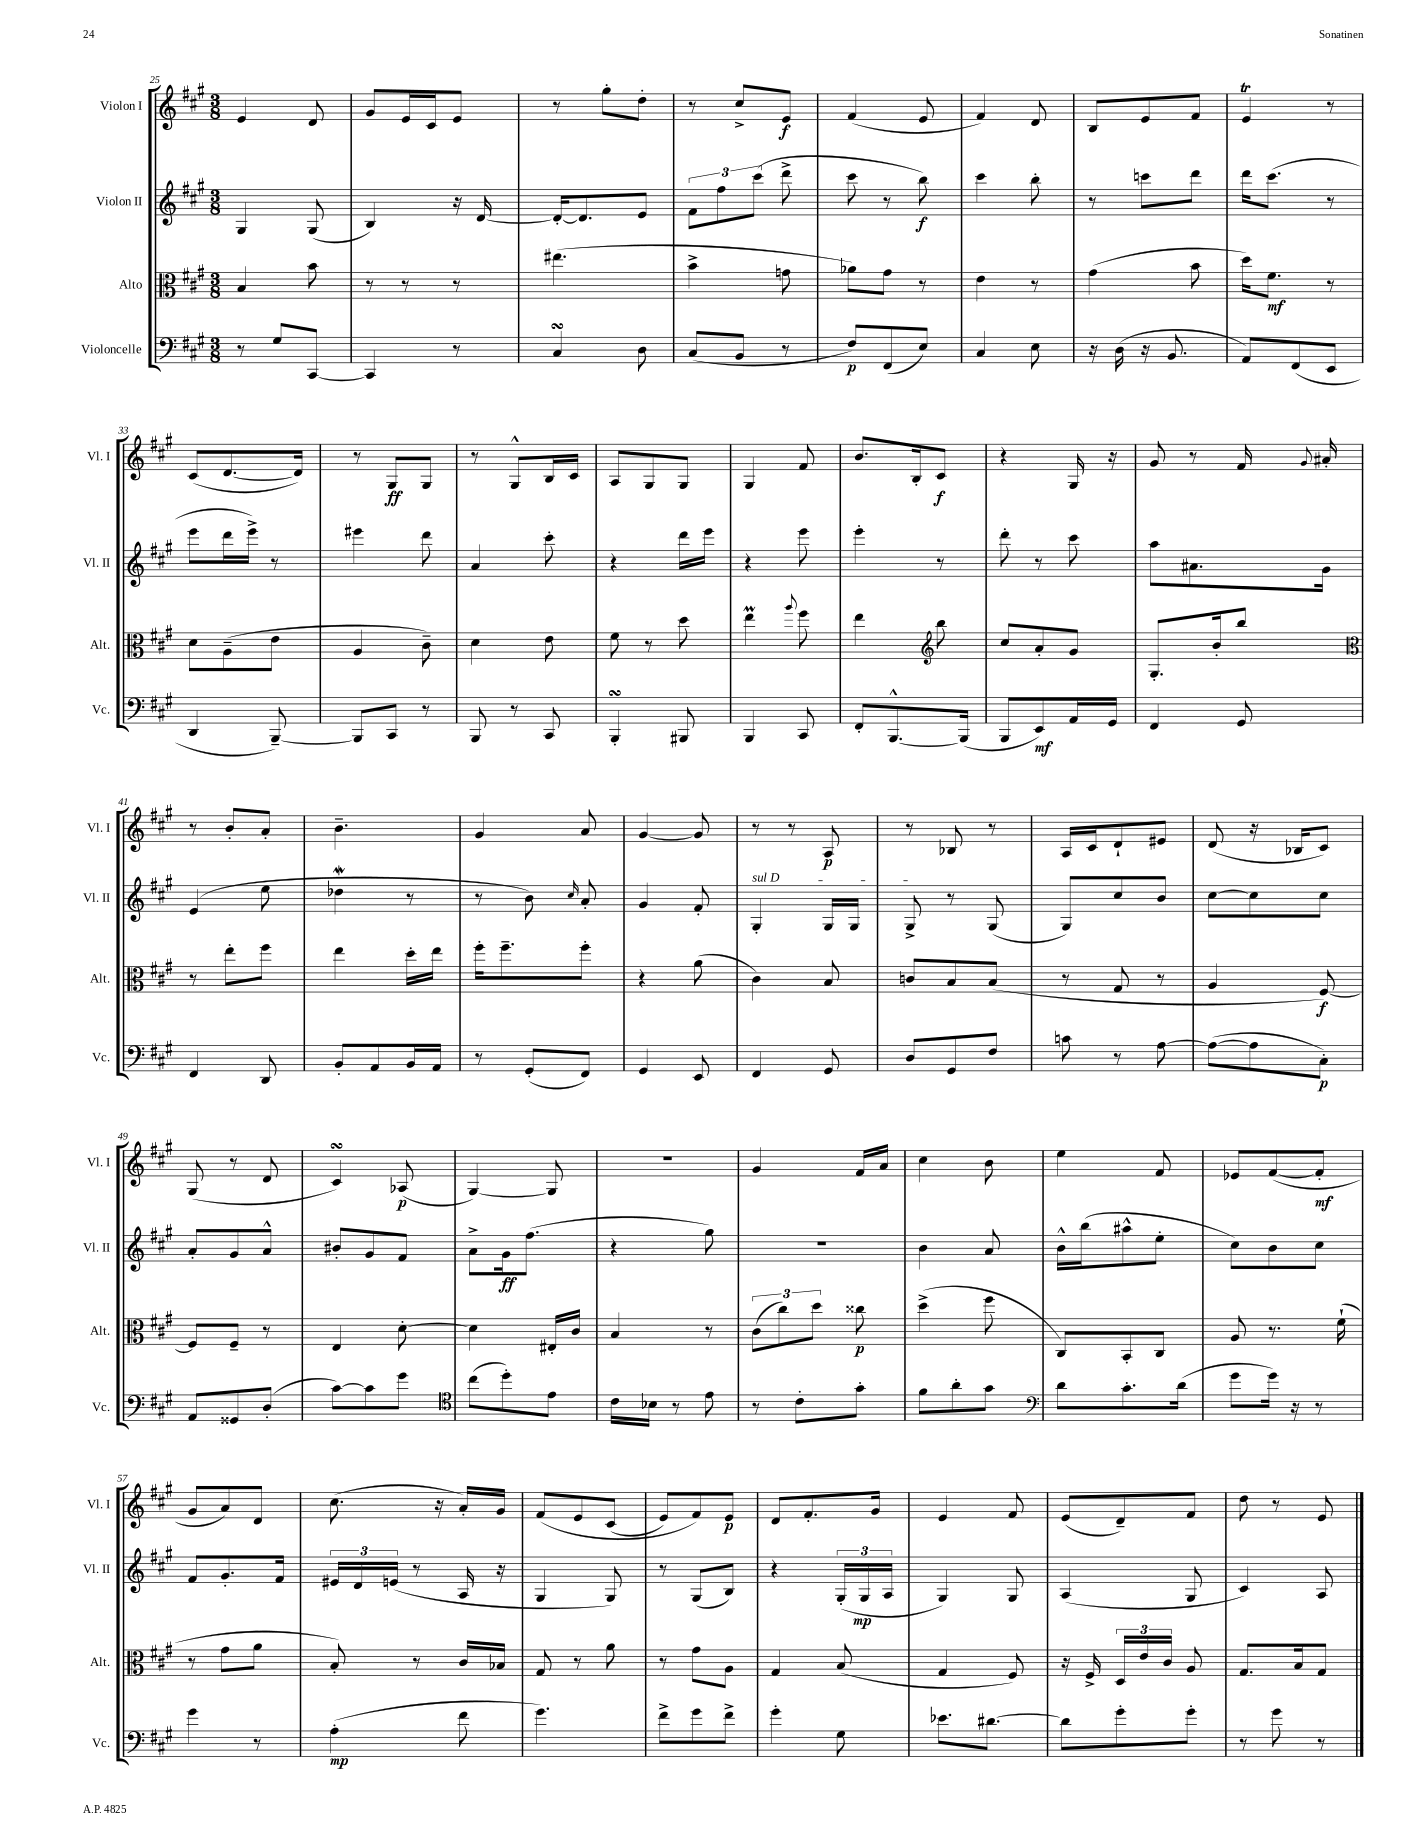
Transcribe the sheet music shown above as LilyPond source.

<<
\new StaffGroup <<
\new Staff = "s0" \with { instrumentName = "Violon I" shortInstrumentName = "Vl. I" } {
    \clef treble \key a \major \numericTimeSignature \time 3/8
    \autoBeamOff e'4 d'8 |
    gis'8[ e'16 cis'16 e'8] |
    r8 gis''8[-. d''8]-. |
    r8 cis''8[-> e'8]\f |
    fis'4( e'8 |
    fis'4) d'8 |
    b8[ e'8 fis'8] |
    e'4\trill r8 |
    cis'8[( d'8.~ d'16]) |
    r8 gis8[\ff gis8] |
    r8 gis8[-^ b16 cis'16] |
    a8[ gis8 gis8] |
    gis4 fis'8 |
    b'8.[ b16-. cis'8]\f |
    r4 gis16 r16 |
    gis'8 r8 fis'16 \appoggiatura { gis'8 } ais'16-. |
    r8 b'8[-. a'8]-. |
    b'4.-- |
    gis'4 a'8 |
    gis'4~ gis'8 |
    r8 r8 a8\p |
    r8 bes8 r8 |
    a16[ cis'16 d'8-! eis'8] |
    d'8( r16 bes16[ cis'8]) |
    gis8( r8 d'8 |
    cis'4\turn) aes8\p( |
    gis4~) gis8 |
    R4. |
    gis'4 fis'16[ a'16] |
    cis''4 b'8 |
    e''4 fis'8 |
    ees'8[ fis'8~( fis'8]-.\mf |
    gis'8[ a'8) d'8] |
    cis''8.( r16 a'16[-.) gis'16] |
    fis'8[\( e'8 cis'8]( |
    e'8[) fis'8\) e'8]\p |
    d'8[ fis'8.-. gis'16] |
    e'4 fis'8 |
    e'8[( d'8--) fis'8] |
    d''8 r8 e'8 \bar "|." |
}
\new Staff = "s1" \with { instrumentName = "Violon II" shortInstrumentName = "Vl. II" } {
    \clef treble \key a \major \numericTimeSignature \time 3/8
    \autoBeamOff gis4 gis8( |
    b4) r16 d'16~ |
    d'16[~-. d'8. e'8] |
    \tuplet 3/2 { fis'8[ fis''8 cis'''8]( } d'''8-> |
    cis'''8 r8 b''8\f) |
    cis'''4 b''8-. |
    r8 c'''8[ d'''8] |
    d'''16[ cis'''8.]( r8 |
    e'''8[ d'''16 e'''16]->) r8 |
    eis'''4 d'''8 |
    a'4 cis'''8-. |
    r4 d'''16[ e'''16] |
    r4 e'''8 |
    e'''4-. r8 |
    d'''8-. r8 cis'''8 |
    a''8[ ais'8. gis'16] |
    e'4( e''8 |
    des''4\mordent r8 |
    r8 b'8) \grace { cis''16 } a'8-. |
    gis'4 fis'8-. |
    \once \override TextSpanner.bound-details.left.text = \markup { \italic "sul D" } gis4-.\startTextSpan gis16[ gis16] |
    gis8->\stopTextSpan r8 gis8( |
    gis8[) cis''8 b'8] |
    cis''8[~ cis''8 cis''8] |
    a'8[-. gis'8 a'8]-^ |
    bis'8[-. gis'8 fis'8] |
    a'8[-> gis'16\ff fis''8.]( |
    r4 gis''8) |
    R4. |
    b'4 a'8 |
    b'16[-^ b''16( ais''8-^ e''8]-. |
    cis''8[) b'8 cis''8] |
    fis'8[ gis'8.-. fis'16] |
    \tuplet 3/2 { eis'16[ d'16 e'16]( } r8 a16 r16 |
    gis4 gis8) |
    r8 gis8[( b8]) |
    r4 \tuplet 3/2 { gis16[-.( gis16\mp a16] } |
    gis4) gis8 |
    a4( gis8 |
    cis'4) a8 \bar "|." |
}
\new Staff = "s2" \with { instrumentName = "Alto" shortInstrumentName = "Alt." } {
    \clef alto \key a \major \numericTimeSignature \time 3/8
    \autoBeamOff b4 b'8 |
    r8 r8 r8 |
    eis''4.( |
    b'4-> g'8 |
    aes'8[) gis'8] r8 |
    e'4 r8 |
    gis'4( b'8 |
    d''16[) fis'8.]\mf r8 |
    d'8[ a8--( e'8] |
    a4 cis'8--) |
    d'4 e'8 |
    fis'8 r8 d''8 |
    e''4\prall \appoggiatura { a''8 } fis''8 |
    e''4 \clef treble b''8 |
    cis''8[ a'8-. gis'8] |
    gis8.[-. b'16-. b''8] |
    \clef alto r8 e''8[-. fis''8] |
    e''4 d''16[-. e''16] |
    fis''16[-. fis''8.-- fis''8]-. |
    r4 a'8( |
    cis'4) b8 |
    c'8[ b8 b8]( |
    r8 gis8 r8 |
    a4 fis8~\f) |
    fis8[ fis8]-- r8 |
    e4 d'8~-. |
    d'4 eis16[-. cis'16] |
    b4 r8 |
    \tuplet 3/2 { cis'8[( cis''8) d''8] } cisis''8\p |
    d''4->( fis''8 |
    cis8[) b,8-. cis8] |
    a8 r8. fis'16-!( |
    r8 gis'8[ a'8] |
    b8-.) r8 cis'16[ bes16] |
    gis8 r8 a'8 |
    r8 gis'8[ a8] |
    gis4 b8( |
    gis4 fis8) |
    r16 fis16-> \tuplet 3/2 { d16[ e'16 cis'16] } a8 |
    gis8.[ b16 gis8] \bar "|." |
}
\new Staff = "s3" \with { instrumentName = "Violoncelle" shortInstrumentName = "Vc." } {
    \clef bass \key a \major \numericTimeSignature \time 3/8
    \autoBeamOff r8 gis8[ cis,8]~ |
    cis,4 r8 |
    cis4\turn d8 |
    cis8[( b,8] r8 |
    fis8[\p) fis,8( e8]) |
    cis4 e8 |
    r16 d16( r16 b,8. |
    a,8[) fis,8( e,8] |
    d,4 b,,8~--) |
    b,,8[ cis,8] r8 |
    b,,8 r8 cis,8 |
    b,,4-.\turn bis,,8 |
    b,,4 cis,8 |
    fis,8[-. b,,8.~-^ b,,16]( |
    b,,8[ e,8\mf) a,16 gis,16] |
    fis,4 gis,8 |
    fis,4 d,8 |
    b,8[-. a,8 b,16 a,16] |
    r8 gis,8[-.( fis,8]) |
    gis,4 e,8 |
    fis,4 gis,8 |
    d8[ gis,8 fis8] |
    c'8 r8 a8~ |
    a8[~( a8 cis8]-.\p) |
    a,8[ gisis,8 d8]-.( |
    cis'8[~) cis'8 gis'8] |
    \clef tenor cis''8[( d''8-.) e'8] |
    cis'16[ bes16] r8 e'8 |
    r8 cis'8[-. gis'8]-. |
    fis'8[ a'8-. gis'8] |
    \clef bass d'8[ cis'8.-. d'16]( |
    gis'8[ gis'16]) r16 r8 |
    gis'4 r8 |
    a4-.\mp( fis'8 |
    gis'4.) |
    fis'8[-> gis'8 fis'8]-> |
    gis'4-. gis8 |
    ees'8.[ dis'8.]~ |
    dis'8[ gis'8-. gis'8]-. |
    r8 gis'8 r8 \bar "|." |
}
>>
>>
\layout { \context { \Score currentBarNumber = #25 } }
